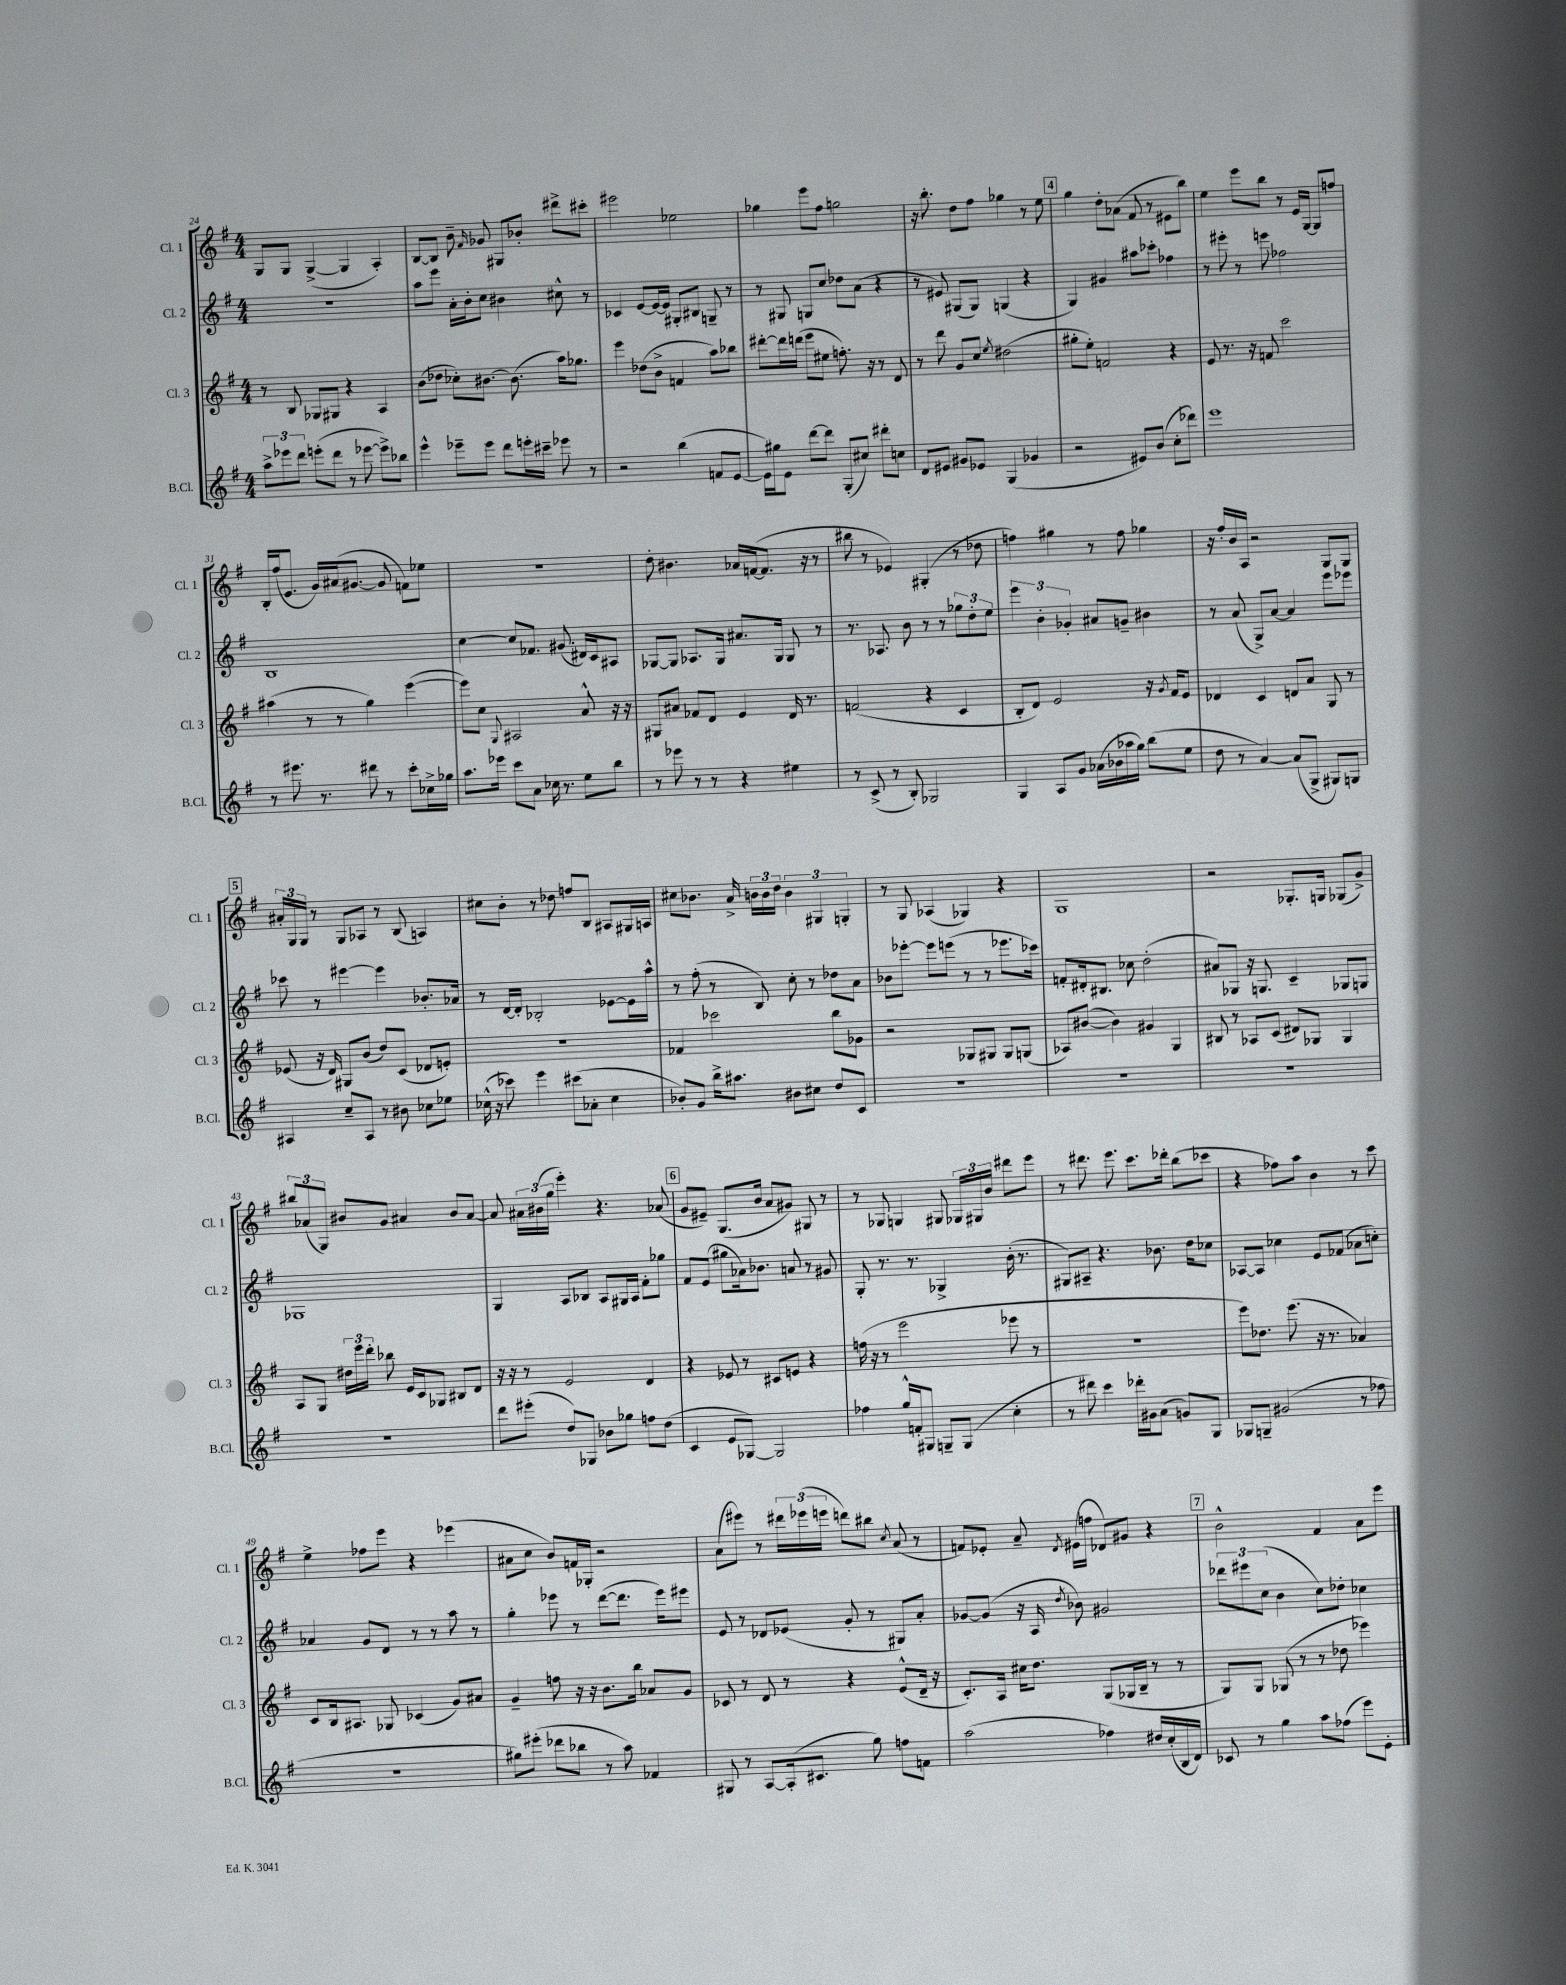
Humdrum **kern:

**kern	**kern	**kern	**kern
*part4	*part3	*part2	*part1
*staff4	*staff3	*staff2	*staff1
*I"B.Cl.	*I"Cl. 3	*I"Cl. 2	*I"Cl. 1
*I'B.Cl.	*I'Cl. 3	*I'Cl. 2	*I'Cl. 1
*clefG2	*clefG2	*clefG2	*clefG2
*k[f#]	*k[f#]	*k[f#]	*k[f#]
*M4/4	*M4/4	*M4/4	*M4/4
=24	=24	=24	=24
12aa^\L	8r	1r	8G/L
12eee-X\	.	.	.
.	8B/	.	8G/J
12ddd\J	.	.	.
(8eeen'\L	8G-X/L	.	([4G^/
8ddd\J	8G#X/J	.	.
8r	4r	.	4G/]
[8eee-X\	.	.	.
8eee-^\L])	4A/	.	4A'/)
8bb-X\J	.	.	.
=25	=25	=25	=25
4eee^^\	(8b\L	8aa\L	[8B/L
.	8dd-X\J	8eee\J	8B/J]
8eee-X~\L	8cc-X'\L)	16a'\LL	8b~\
.	.	16b'\J	.
.	.	.	16qqf#/
8eee-\J	[8.b#X\J	8cc\J	8g-X/
8ddd\L	.	4b#X\	8G#X/L
.	(8.b#\]	.	.
16eeen'\L	.	.	8b-X'/J
16ccc#X~\JJ	.	.	.
8eee-X\	16aa\KL)	8cc#X^^\	8ddd#X^\L
.	8.gg-X\J	.	.
8r	.	8r	8ccc#X'\J
=26	=26	=26	=26
2r	4eee\	4c-X/	2eee#X\
.	(8dd-X\L	[8e/L	.
.	8b^\J	16e/L_	.
.	.	16e/JJ]	.
(4bb\	4fn/	8G#X'/L	2ee-X\
.	.	8B#X/J	.
8fn/L	8aa\L)	8Gn~/	.
[8e/J	8bb-X\J	8r	.
=27	=27	=27	=27
16e\LL])	[8ddd#X'\L	8r	4gg-X\
16gg#X\J	.	.	.
8e\J	16ddd#\L]	8G#X/	.
.	(16dddn\JJ	.	.
[8ddd\L	8eee\L	8Gn/L	8eee\L
8ddd\J]	8ee#X\J	8cc/J	8ff#\J
(8G'/L	8.ffn'\)	8dd-X\L	2ggn\
8cc#X/J)	.	(8a\J	.
.	16r	.	.
8ddd#X'\L	8r	4r	.
8ccn\J	8d/	.	.
=28	=28	=28	=28
8d/L	8r	8r	16r
.	.	.	8.bb'\
8e#X/J	8ddd\	8e#X/)	.
8g#X/L	8g/L	(8G#X/L	8dd\L
8e-X/J	8cc/J	8G#/J)	8ff#\J
.	8qee/	.	.
(4G/	(2dd#X\	(4Gn/	4gg-X\
4g-X/	.	4r	8r
.	.	.	8ee\
!!LO:REH:place=s1:t=4
=29	=29	=29	=29
2r	8gg#X'\L	4G/)	4gg\
.	8ee'\J)	.	.
.	2fn/	4g#X/	8dd'\L
.	.	.	(8a-X\J
8e#X/L)	.	8aa#X\L	8f#/
(8b/J	.	8ccc-X'\J	8r
8cc'\L	4r	4ff-X\	8e#X\L
8ddd-X\J)	.	.	8bb\J)
=30	=30	=30	=30
1eee	8e/	8r	4ee\
.	8.r	8eee#X'\	.
.	.	8r	8eee\L
.	16r	.	.
.	8fn/	8eeen\	8bb\J
.	2ccc\	2ff-X\	8r
.	.	.	16e/LL
.	.	.	[16G/JJ
.	.	.	8G/L]
.	.	.	8ffn/J
!!LO:LB:g=z
=31	=31	=31	=31
8r	(4aa#X\	1B	16B'/LL
.	.	.	(16ff#/J
8.eee#X\	.	.	8.e/J
.	8r	.	.
8.r	.	.	16g/LL)
.	8r	.	(16a#X/J
.	.	.	[8.g#X/J
8ddd#X\	4gg\)	.	.
8r	.	.	8g#/]
8ccc'\L	([4eee\	.	8fn\L)
16cc-X^\L	.	.	8ee-X\J
16gg-X\JJ	.	.	.
=32	=32	=32	=32
8.aa\L	8eee\L])	[4cc\	1r
.	8cc\J	.	.
16eee-X\Jk	.	.	.
.	8qqG/	.	.
8ccc\L	2A#X/	8cc/L]	.
8a\J	.	8.f-X/J	.
16cc-X\	.	.	.
8.r	.	(8.g#X/	.
8ee\L	8a^^/	16d#X/LL)	.
.	.	16c/J	.
8bb\J	16r	8A#X/J	.
.	16r	.	.
=33	=33	=33	=33
8r	8G#X/L	[8G-X/L	8dd'\
8eee-X\	8a#X/J	8G-/J]	4.b#X\
8r	8f-X/L	8.A-X/L	.
8r	8d/J	.	.
.	.	16G-/Jk	.
4r	4e/	8.a#X/L	16a-X/LL
.	.	.	([16fn/J
.	.	.	8.f/J]
.	.	16G-/Jk	.
4ee#X\	16d/	8G-/	.
.	8.r	.	16r
.	.	8r	8r
=34	=34	=34	=34
8r	(2fn/	8.r	8bb#X\
(8c^/	.	.	8r
.	.	8.A-X/	.
8r	.	.	4e-X/)
8B'/)	.	8b\	.
2G-X/	4r	8r	(4G#X'/
.	.	8r	.
.	4c/	12gg-X\L	8r
.	.	12dd'\	.
.	.	.	8dd-X\
.	.	12ee\J	.
=35	=35	=35	=35
4G/	8B'/L	6eee\	4ffn\)
.	8d/J)	.	.
.	.	6b'\	.
8A/L	2e/	.	4gg#X\
.	.	6g-X'/	.
8g/J	.	.	.
(16a-X\LL	.	8a#X/L	8r
16b-X\	.	.	.
16aa-X\	.	8gn~/J	8ff\
16gg\JJ)	.	.	.
(8bb\L	16r	4b#X\	4gg-X\
.	8qg/	.	.
.	16f#/KL	.	.
8ee\J	8e/J	.	.
=36	=36	=36	=36
8dd\	4d-X/	8r	16r
.	.	.	16ff#'/LL
8r	.	(8a/	16b/
.	.	.	16A/JJ
[4a/)	4c/	8G^/L)	2r
.	.	[8a/J	.
(8a/L]	8dn/L	4a/]	.
8G^/J	8a/J	.	.
8G#X/L)	8G/	8eee\L	8G/L
8Gn/J	8r	8eee-X\J	8G/J
!!LO:LB:g=z
!!LO:REH:place=s1:t=5
=37	=37	=37	=37
4A#X/	(8e-X/	8ccc-X\	24a#X'/LL
.	.	.	24G/
.	.	.	24G/JJ
.	16r	8r	8r
.	16d/)	.	.
8cc~/L	8G#X/L	[4eee#X\	8G/L
8A#/J	(8b/J	.	8A-X/J
8r	8dd/L)	4eee#\]	8r
8b#X\	(8c/J	.	(8B/
8cc-X\L	8d-X/L	8.b-X'/L	4An/)
8ee-X\J	8en'/J)	.	.
.	.	16a-X/Jk	.
=38	=38	=38	=38
(16cc-X^^\	1r	8r	8cc#X\L
16r	.	.	.
8ccc-X\)	.	[16d/LL	8b'\J
.	.	16d'/JJ]	.
4eee\	.	2B-X'/	8r
.	.	.	8dd-X\
(8ccc#X\L	.	.	8ffn/L
8a-X'\J	.	.	8B/J
4cc-\	.	[8e-X\L	8A#X/L
.	.	16e-\L]	16G#X/L
.	.	16aa^^\JJ	16An/JJ
=39	=39	=39	=39
8b-X'/L)	4f-X/	8r	8cc#X\L
8g/J	.	(8ff#'\	8.b-X\J
16bb^\KL	2ccc-X\	8r	.
8.aa#X\J	.	.	16a^/
.	.	8B/)	24bn\LL
.	.	.	24b\
.	.	.	24dd\JJ
8b#X\L	.	8cc'\	6b\
8cc#X\J	.	8r	.
.	.	.	6G#X/
8dd/L	8bb\L	8dd-X\L	.
.	.	.	6Gn'/
8c/J	8g-X\J	8a\J	.
=40	=40	=40	=40
1r	2r	8b-X\L	8r
.	.	[8eee-X'\J	8G/
.	.	8eee-\L]	(4A-X/
.	.	(8eeen\J	.
.	8G-X/L	8r	4G-X/)
.	8G#X/J	8r	.
.	8G#/L	8.eee-X\L	4r
.	(8Gn/J	.	.
.	.	16ccc-X\Jk)	.
=41	=41	=41	=41
1r	8A-X/L)	8fn'/L	1G
.	([8b#X/J	16d#X'/k	.
.	.	8.B#X/J	.
.	4b#\])	.	.
.	.	8cc-X\	.
.	4g#X/	(2dd'\	.
.	4G/	.	.
=42	=42	=42	=42
1r	8B#X/	8a#X/L)	2r
.	8r	8G-X/J	.
.	8A-X/L	16r	.
.	.	8.Gn/	.
.	(8c/J	.	.
.	8d#X/L)	4c~/	8.G-X'/L
.	8G-X/J	.	.
.	.	.	16Gn/Jk
.	4G-/	8G-X/L	(8G-X/L
.	.	8Gn/J	8g^/J)
!!LO:LB:g=z
=43	=43	=43	=43
1r	8A/L	1G-X	12bb#X/L
.	.	.	(12a-X/
.	8G/J	.	.
.	.	.	12G/J)
.	24dd#X\LL	.	8b#X/L
.	24eee\	.	.
.	24ddd'\JJ	.	.
.	8bb-X\	.	8g/J
.	16e/LL	.	4a#X/
.	16c/J	.	.
.	8G-X/J	.	.
.	8B#X/L	.	8b#/L
.	8d/J	.	[8a#/J
=44	=44	=44	=44
8ddd\L	16r	4G/	8a#/]
.	16r	.	.
(8eee#X'\J	8r	.	24a#X\LL
.	.	.	(24b#X\
.	.	.	24gg\JJ
8dd/L)	2e/	8A/L	4eee'\)
8G-X/J	.	8B-X/J	.
8b-X\L	.	8A/L	4.r
8gg-X\J	.	16G#X/L	.
.	.	16A/JJ	.
8ffn\L	4d/	8f#'\L	.
(8dd\J	.	8gg-X\J	(8a-X/
!!LO:REH:place=s1:t=6
=45	=45	=45	=45
4c/	4r	8f#/L	8g/L
.	.	(8e/J	8e#X~/J)
8e/L	8e-X/	8gg#X\L	(8.G/L
[8G-X/J)	8r	16a-X\k)	.
.	.	8.b-X\J	16b/Jk
2G-/]	8c#X/L	.	8a/L
.	8en/J	8an/	8g#X/J)
.	4r	8r	8G#X/
.	.	8g#X/	8r
=46	=46	=46	=46
4ff-X\	(16ffn\	8G'/	8r
.	16r	.	.
.	8r	8.r	8G-X/
16gg^^/LL	2eee\	.	4Gn/
16fn'/J	.	8.r	.
8G#X/J	.	.	.
8Gn~/L	.	4G-X^/	8G#X/
(8G/J	.	.	24G-X/LL
.	.	.	24G#X/
.	.	.	24b/JJ
4cc'\	8eee-X\	(16b'\	8ddd#X\L
.	.	8.r	.
.	8r	.	8eee\J
=47	=47	=47	=47
8r	1r	8G#X/L)	8r
8ddd#X\)	.	8A#X~/J	8.ddd#X\
4ccc\	.	4.r	.
.	.	.	8.eee\
16ddd-X'\LL	.	.	8.ccc\L
16g#X\J	.	.	.
(8a\J	.	8.b-X\	.
.	.	.	16ddd-X'\Jk
8gn/L)	.	.	(8bb\L
.	.	16dd\KL	.
8G/J	.	8cc-X\J	8ccc-X\J
=48	=48	=48	=48
8G-X/L	8eee\L)	[8A-X/L	4r
8Gn~/J	8.dd-X\J	8A-/J]	.
(2g#X/	.	4cc-X\	8ff-X\L)
.	(8.eee\	.	.
.	.	.	8aa\J
.	16r	8e/L	4b\
.	8.r	.	.
.	.	(8f-X/J	.
8r	4a-X/)	8a-X\L	8r
8ff-X\	.	8ccn'\J)	8ccc\
!!LO:LB:g=z
=49	=49	=49	=49
1r	8c/L	4a-X/	4ee^\
.	16B/k	.	.
.	8.A#X/J	.	.
.	.	8g/L	8ff-X\L
.	8G-X/	8d/J	8eee\J
.	(4c-X/	8r	4r
.	.	8r	.
.	8g/L)	8aa\	(4eee-X\
.	8a#X/J	8r	.
=50	=50	=50	=50
8gg#X\L)	4g~/	4gg'\	8a#X\L
(8eee#X'\J	.	.	8cc\J
8ddd-X\L	8ffn\	8eee-X\	8b/L)
8bb-X\J	16r	8r	16fn/L
.	16r	.	16G-X'/JJ
8r	8.b\L	([8ddd\L	2r
8aa\)	.	8.ddd\J]	.
.	16bb\Jk	.	.
4f-X/	8a-X/L	.	.
.	.	16eee-\KL)	.
.	8g/J	8eee#X\J	.
=51	=51	=51	=51
8G#X/	8c-X/	8e/	(8a\L
8r	8r	8r	8eee#X\J)
[8A/L	8d/	8d-X/L	8r
(16A'/k]	8r	(8e-X/J	24ddd#X\LL
.	.	.	(24eee-X\
8.c#X/J	.	.	.
.	.	.	24eeen\JJ
.	4r	8g'/	8dddn\L)
8gg\)	.	8r	8bb#X\J
.	.	.	8qcc/
8ffn\L	(8e^^/L	8G#X/L)	(8a/
8fn\J	16d~/Jk	8a'/J	8r
.	16r	.	.
=52	=52	=52	=52
(2aa\	8.c'/L)	[8g-X/L	8fn/L)
.	.	(8g-/J]	8e-X'/J
.	16A/Jk	.	.
.	16cc#X\KL	16r	8a~/
.	8.dd\J	16A/	.
.	.	8qdd/	8qd/
.	.	8b-X\)	(16e#X\LL
.	.	.	16ffn\JJ
4ff-X\)	(8G/L	2g#X/	8d-X/L)
.	16G-X/L	.	8g#X/J
.	16B~/JJ	.	.
16dd#X/LL	8r	.	4r
(16cc'/	.	.	.
16B/	8r	.	.
16d/JJ)	.	.	.
!!LO:REH:place=s1:t=7
=53	=53	=53	=53
8c-X/	8G/L)	12ddd-X\L	2b^^\
.	.	12eee#X\	.
8r	8G/J	.	.
.	.	(12cc\J	.
4gg\	(8G-X/	4b\	.
.	8r	.	.
8aa\L	8r	8cc\L)	4f#/
(8ff-X\J	8dd-X\	8dd-X'\J	.
8eee\L)	4eee-X\)	4cc-X\	8a\L
8e'\J	.	.	8eee\J
==	==	==	==
*-	*-	*-	*-
